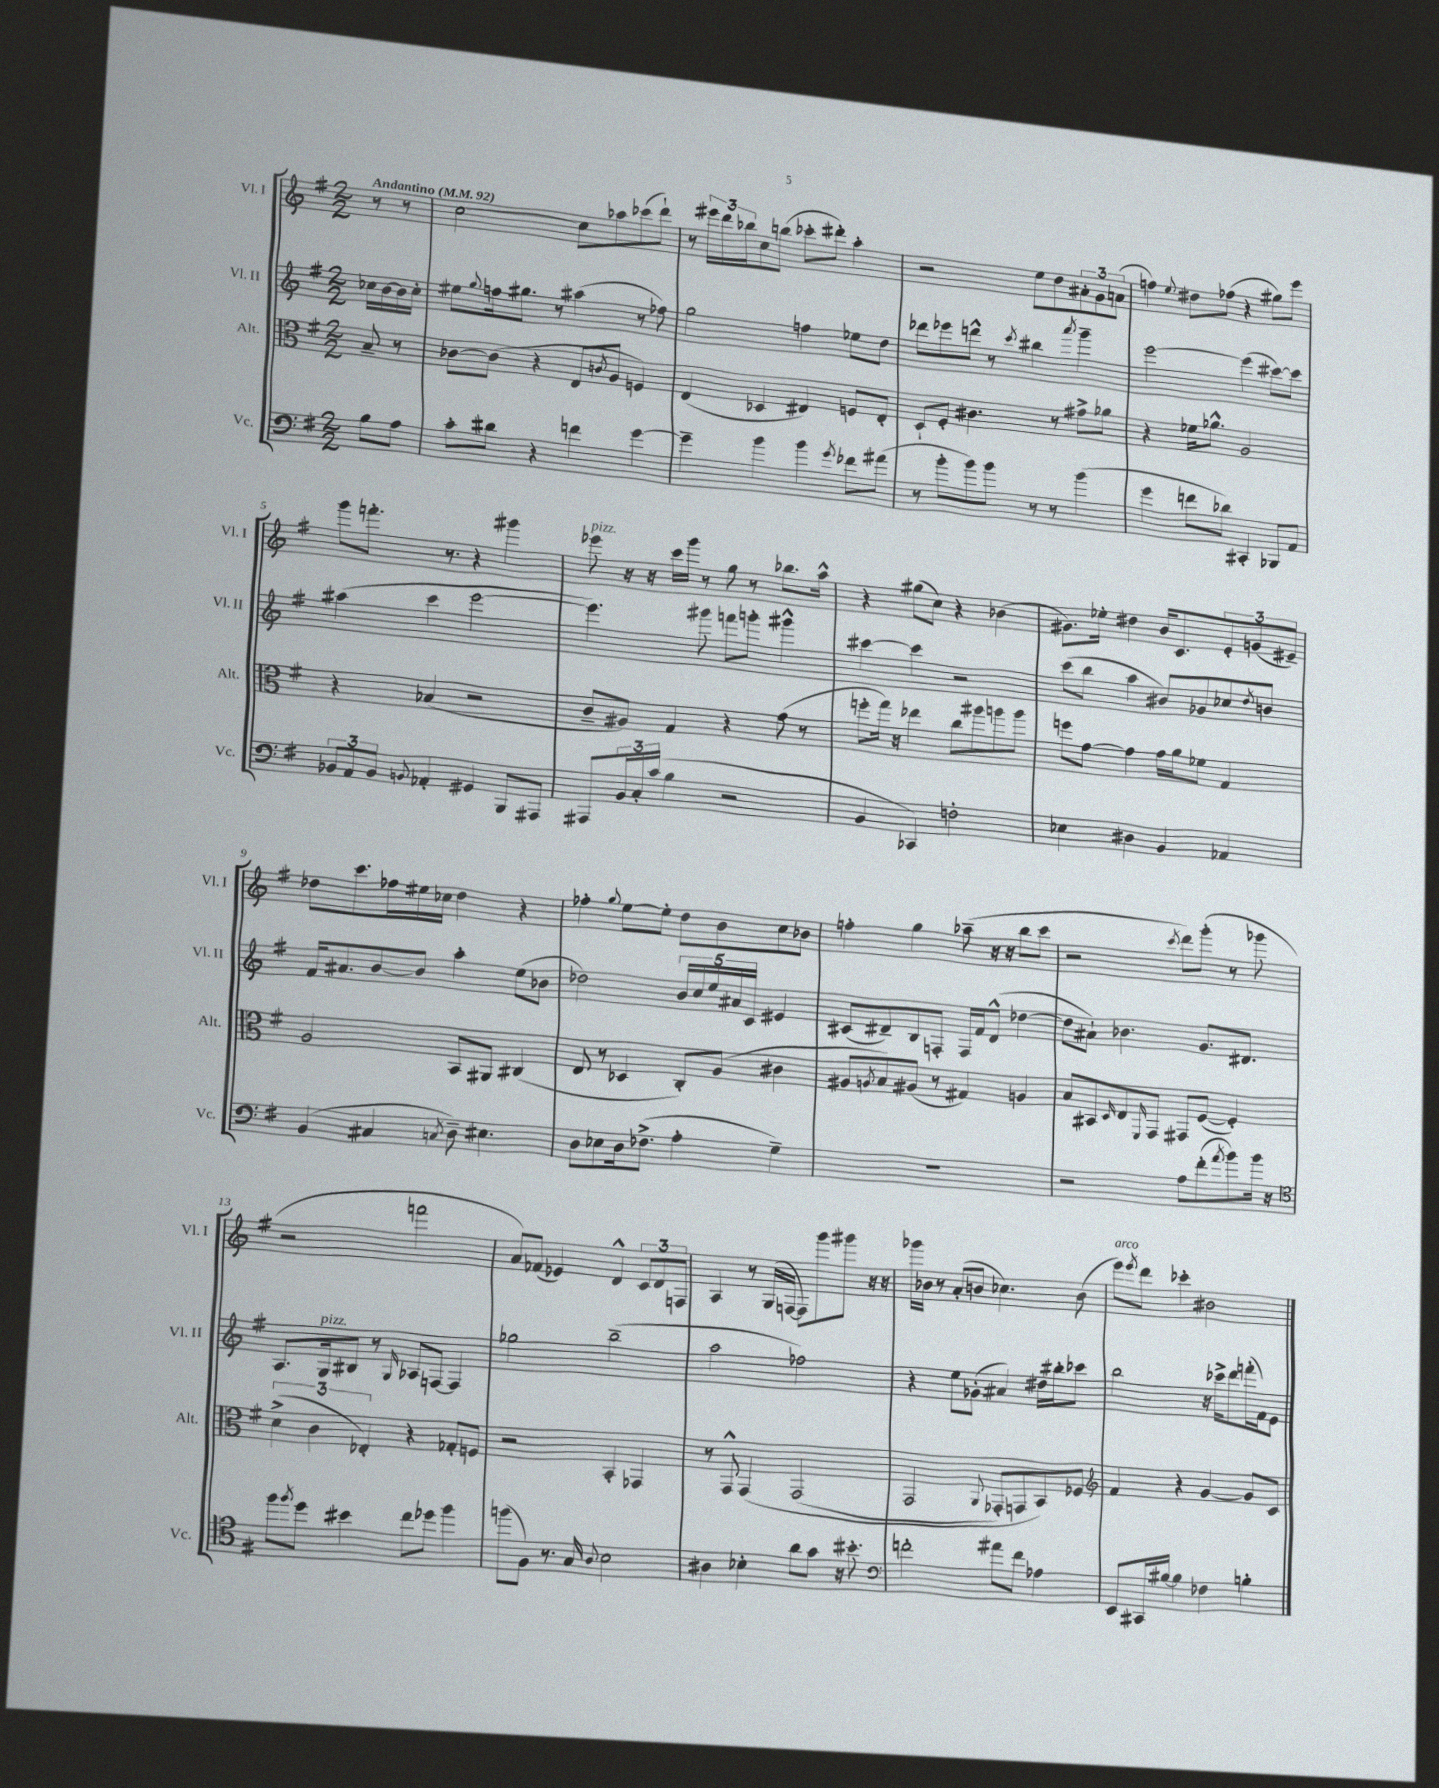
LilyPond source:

<<
\new StaffGroup <<
\new Staff = "s0" \with { instrumentName = "Vl. I" shortInstrumentName = "Vl. I" } {
    \clef treble \key g \major \numericTimeSignature \time 2/2 \partial 4 \tempo "Andantino" 4 = 92
    r8 r8 |
    c''2~ c''8 aes''8 ces'''8( d'''8-!) |
    r8 \tuplet 3/2 { eis'''16 d'''16 bes''16 } c''8 b''8( ces'''8-. dis'''8-.) a''4-. |
    r2 e''8 d''8 \tuplet 3/2 { ais'8-. g'8 a'8( } |
    f''4) \appoggiatura { e''8 } dis''8 fes''8( r4 gis''8) e'''8 |
    g'''8 f'''8.-. r8. r4 gis'''4 |
    ees'''8^\markup { \italic "pizz." } r16 r16 c'''16 g'''16 r8 g''8 r8 bes''8. a''16-^ |
    r4 gis''8( c''8) r4 bes'4( |
    gis'8.) ees''16-. dis''4 b'16 c'8. \tuplet 3/2 { e'8-. g'8( eis'8--) } |
    des''8 c'''8. fes''16 eis''16 ces''16 des''4 r4 |
    fes''4-. \appoggiatura { g''8 } e''8~ e''8-. d''8 b'8 c''8 bes'8 |
    f''4-. g''4 aes''8--( r16 r16 b''8 c'''8 |
    r2 \acciaccatura { c'''8 } d'''8) g'''8-.( r8 ges'''8 |
    r2 f'''2 |
    a'8) fes'8( ees'4) d'4-^ \tuplet 3/2 { c'8 d'8 f8 } |
    a4 r8 g16( f16~ f8) g'''8 gis'''8 r16 r16 |
    ges'''16 bes'16 r8 a'8-.( b'8 ces''4.) b'8( |
    e'''8^\markup { \italic "arco" }) \acciaccatura { e'''8 } d'''8 ces'''4-. bis'2 \bar "|." |
}
\new Staff = "s1" \with { instrumentName = "Vl. II" shortInstrumentName = "Vl. II" } {
    \clef treble \key g \major \numericTimeSignature \time 2/2 \partial 4
    ces''16 b'16~ b'16 ces''16-. |
    eis''8 \appoggiatura { g''8 } f''16 gis''8. r8 ais''4( r8 fes''8) |
    g''2 f''4 ees''8 d''8 |
    des'''8 ees'''8 d'''8-^ r8 \acciaccatura { c'''8 } bis''4 \acciaccatura { a'''8 } g'''4-- |
    e'''2~ e'''4( cis'''8~) cis'''8 |
    ais''4( c'''4 e'''2~ |
    e'''4.) gis'''8 f'''8 g'''8-. gis'''4-^ |
    cis'''4~ cis'''4 r2 |
    c'''8( b''8 a''4 bis'8) ges'8 ces''8 \acciaccatura { d''8 } b'8 |
    fis'16 ais'8. b'8~ b'8 a''4-. e''8( bes'8 |
    des''2) \tuplet 5/4 { b'16 c''16 e''16 ais'16 c'16 } eis'4 |
    cis'8( dis'8--) b8 f8-. f16 fis'16 dis'8-^( des''4~ |
    des''8 ais'8-!) bes'4. g'8. dis'8. |
    a8. g16^\markup { \italic "pizz." } bis8 r8 \grace { g16 } aes8 f8~ f4 |
    ges''2 b''2--( |
    a''2 fes''2) |
    r4 e''8 ges'8-.( ais'4) dis''16 bis''16-. ces'''8 |
    b''2 r16 ces'''16-> d'''8 f'''16-.( fis'16) e'8 \bar "|." |
}
\new Staff = "s2" \with { instrumentName = "Alt." shortInstrumentName = "Alt." } {
    \clef alto \key g \major \numericTimeSignature \time 2/2 \partial 4
    b8-- r8 |
    ces'8~ ces'8( r4 e8 \acciaccatura { c'8 } a8 f4) |
    e4( des4 eis4) f8 eis8-. |
    d8-! fis8-. cis'4. r8 gis'8-> aes'8 |
    r4 fes'16 aes'8.-^ a2 |
    r4 bes4( r2 |
    c'8-- ais8) g4 r4 g'8( r8 |
    f''8-. g''16) r16 ees''4 c''8 ais''8 a''8 a''8 |
    f''8 g'8~ g'4 g'16 a'16 fes'8 g4 |
    a2 b,8 ais,8 cis4( |
    e8 r8 des4 c8-.) a8( cis'4 |
    ais8 \acciaccatura { a8 } b8) ais8( r8 gis4) a4 |
    b8 bis,8 \grace { d16 } e8 \grace { fis,16 } g,8 gis,8 fis8~( fis4-.) |
    \tuplet 3/2 { d'4->( c'4 ees4-.) } r4 ges8-. f8 |
    r2 b,4-. ges,4 |
    r8 g,8-^ g,4\( g,2( |
    g,2 \appoggiatura { a,8 } ges,8-.) g,8 b,8\) fes8 |
    \clef treble fis'4 r4 g'4~ g'8 c'8 \bar "|." |
}
\new Staff = "s3" \with { instrumentName = "Vc." shortInstrumentName = "Vc." } {
    \clef bass \key g \major \numericTimeSignature \time 2/2 \partial 4
    b8 a8 |
    c'8-. dis'8 r4 f'4 g'4~ |
    g'4-- b'4 b'4 \acciaccatura { g'8 } fes'8 ais'8( |
    r8 b'8-. b'8) b'8 r8 r8 b'4( |
    g'4 f'8 des'8) cis,4-. bes,,8 a,8 |
    \tuplet 3/2 { bes,8 a,8 bes,8 } \appoggiatura { b,8 } aes,4-. gis,4 b,,8 ais,,8 |
    ais,,8 \tuplet 3/2 { b,16 c16-. c'16( } b4 r2 |
    b,4 ces,4) f2-. |
    ees4 dis4 b,4 aes,4 |
    b,4( cis4 \acciaccatura { c8 } d8--) eis4. |
    d8 ees8 d16 fes8.->( a4-. g4--) |
    R1 |
    r2 a8 fis'8-.( \acciaccatura { a'8 } b'8) b'16 r16 |
    \clef tenor fis''8 \acciaccatura { fis''8 } d''8 bis'4 c''8 des''8 fis''4 |
    f''8( fis8) r8. g16 \appoggiatura { a8 } b2 |
    ais4 bes4-. a'8 g'8 r16 bis'8.-. |
    \clef bass f'2-. ais'8 f'8 aes4 |
    e,8 cis,16 bis16~ bis4 fes4 b4-. \bar "|." |
}
>>
>>
